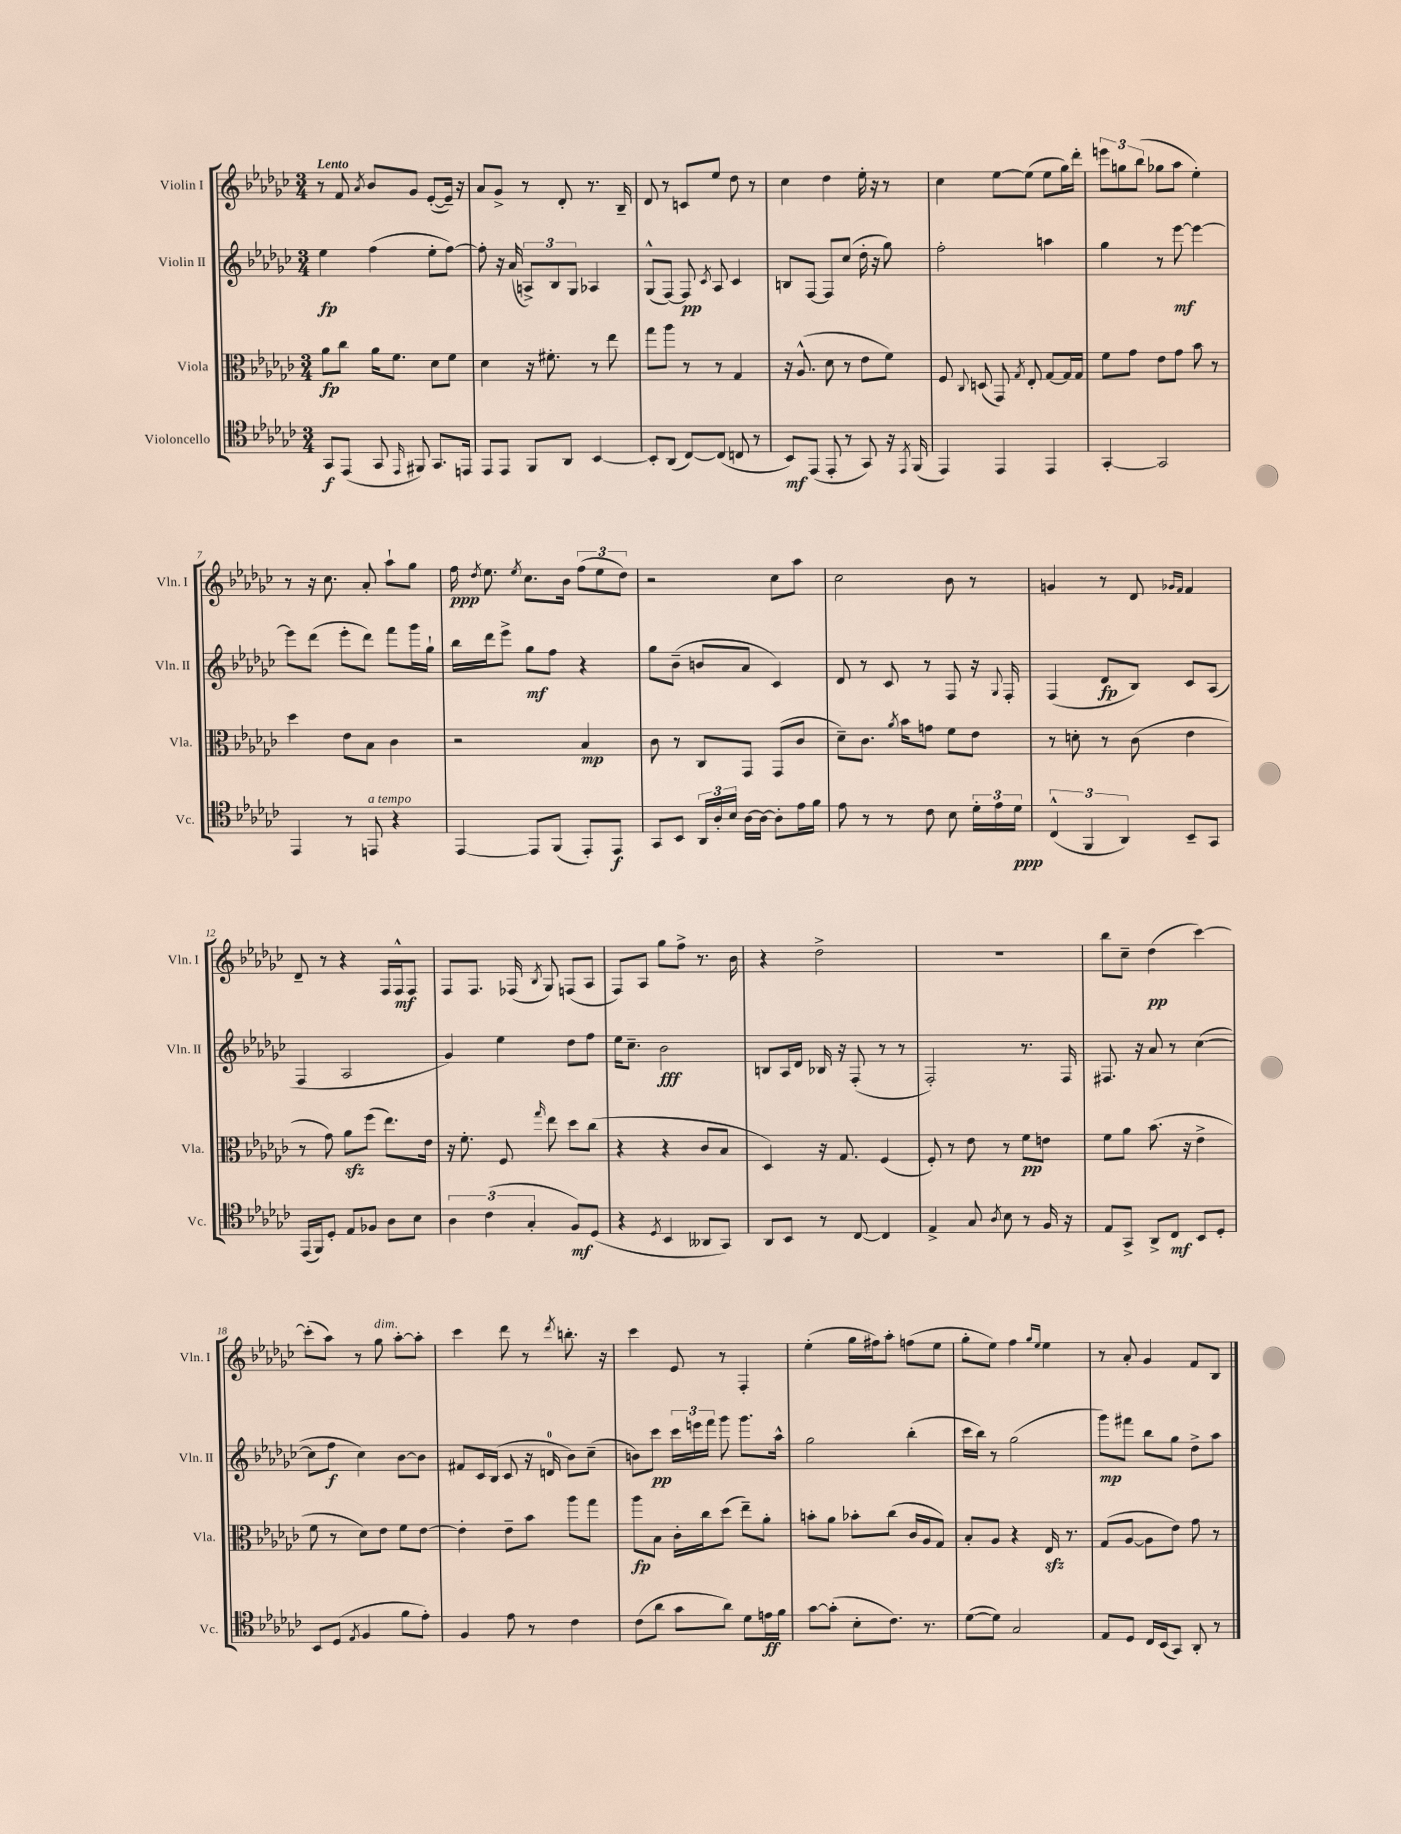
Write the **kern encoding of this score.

**kern	**dynam	**kern	**dynam	**kern	**dynam	**kern	**dynam
*part4	*part4	*part3	*part3	*part2	*part2	*part1	*part1
*staff4	*staff4	*staff3	*staff3	*staff2	*staff2	*staff1	*staff1
*I"Violoncello	*	*I"Viola	*	*I"Violin II	*	*I"Violin I	*
*I'Vc.	*	*I'Vla.	*	*I'Vln. II	*	*I'Vln. I	*
*clefC4	*	*clefC3	*	*clefG2	*	*clefG2	*
*k[b-e-a-d-g-c-]	*	*k[b-e-a-d-g-c-]	*	*k[b-e-a-d-g-c-]	*	*k[b-e-a-d-g-c-]	*
*M3/4	*	*M3/4	*	*M3/4	*	*M3/4	*
=1	=1	=1	=1	=1	=1	=1	=1
!	!	!	!	!	!	!LO:TX:a:B:t=Lento	!
8GG-/L	f	8a-\L	fp	4ee-\	fp	8r	.
(8EE-/J	.	8cc-\J	.	.	.	8f/	.
.	.	.	.	.	.	8qa-/	.
8GG-/	.	16a-\KL	.	(4ff\	.	8b-/L	.
.	.	8.f\J	.	.	.	.	.
16qqEE-/	.	.	.	.	.	.	.
8FF#X/)	.	.	.	.	.	8g-/J	.
8.GG-/L	.	8d-\L	.	8ee-'\L	.	([8e-'/L	.
.	.	8f\J	.	[8ff\J)	.	16e-~/Jk])	.
16EEn/Jk	.	.	.	.	.	16r	.
=2	=2	=2	=2	=2	=2	=2	=2
8EE-/L	.	4d-\	.	8ff'\]	.	8a-/L	.
8EE-/J	.	.	.	16r	.	8g-^/J	.
.	.	.	.	(16a-/	.	.	.
8FF/L	.	16r	.	12An^/L)	.	8r	.
.	.	8.f#X'\	.	.	.	.	.
.	.	.	.	12B-/	.	.	.
8AA-/J	.	.	.	.	.	8d-'/	.
.	.	.	.	12G-/J	.	.	.
[4BB-/	.	8r	.	4A-X/	.	8.r	.
.	.	8ee-\	.	.	.	.	.
.	.	.	.	.	.	16B-~/	.
=3	=3	=3	=3	=3	=3	=3	=3
8BB-'/L]	.	8gg-\L	.	(8G-^^/L	.	8d-/	.
(8AA-/J	.	8aa-\J	.	[8F/J)	.	8r	.
[8C-/L)	.	8r	.	8F/]	pp	8cn/L	.
.	.	.	.	8qc-/	.	.	.
(8C-/J]	.	8r	.	8A-/	.	8ee-/J	.
8Cn/	.	4G-/	.	4c-/	.	8dd-\	.
8r	.	.	.	.	.	8r	.
=4	=4	=4	=4	=4	=4	=4	=4
8BB-/L)	mf	16r	.	8Bn/L	.	4cc-\	.
.	.	(8.A-^^/	.	.	.	.	.
(8EE-/J	.	.	.	[8F/J	.	.	.
8EE-'/	.	8d-\	.	8F/L]	.	4dd-\	.
8r	.	8r	.	(8cc-/J	.	.	.
8GG-/)	.	8e-\L	.	16dd-'\	.	16ee-'\	.
.	.	.	.	16r	.	16r	.
16r	.	8f\J)	.	8gg-\)	.	8r	.
8qEE-/	.	.	.	.	.	.	.
(16FF/	.	.	.	.	.	.	.
=5	=5	=5	=5	=5	=5	=5	=5
4EE-/)	.	8F/	.	2ff'\	.	4cc-\	.
.	.	8qqC-/	.	.	.	.	.
.	.	(8Dn/	.	.	.	.	.
4EE-/	.	8GG-/)	.	.	.	[8ee-\L	.
.	.	8qG-/	.	.	.	.	.
.	.	8E-'/	.	.	.	(8ee-\J]	.
4EE-/	.	[8G-/L	.	4aan\	.	8ee-\L	.
.	.	16G-/L]	.	.	.	16gg-\L)	.
.	.	16G-/JJ	.	.	.	16ddd-'\JJ	.
=6	=6	=6	=6	=6	=6	=6	=6
[4GG-'/	.	8f\L	.	4gg-\	.	12eeen\L	.
.	.	.	.	.	.	12ggn\	.
.	.	8g-\J	.	.	.	.	.
.	.	.	.	.	.	(12bb-\J	.
2GG-/]	.	8e-\L	.	8r	.	8gg-X\L	.
.	.	8g-\J	.	[8eee-\	mf	8aa-\J	.
.	.	8b-\	.	4eee-\_	.	4ee-'\)	.
.	.	8r	.	.	.	.	.
!!LO:LB:g=z
=7	=7	=7	=7	=7	=7	=7	=7
4EE-/	.	4dd-\	.	8eee-\L]	.	8r	.
.	.	.	.	(8ddd-\J	.	16r	.
.	.	.	.	.	.	8.cc-\	.
8r	.	8e-\L	.	8eee-'\L	.	.	.
!LO:TX:a:i:t=a tempo	!	!	!	!	!	!	!
8EEn/	.	8B-\J	.	8ddd-\J)	.	8a-'/	.
4r	.	4c-\	.	8fff\L	.	8aa-`\L	.
.	.	.	.	16ggg-\L	.	8gg-\J	.
.	.	.	.	16gg-`\JJ	.	.	.
=8	=8	=8	=8	=8	=8	=8	=8
[4EE-/	.	2r	.	16bb-\LL	.	16ff\	ppp
.	.	.	.	.	.	8qdd-/	.
.	.	.	.	16ddd-\J	.	8.ee-\	.
.	.	.	.	8eee-^\J	.	.	.
.	.	.	.	.	.	8qee-/	.
8EE-/L]	.	.	.	8gg-\L	mf	8.cc-\L	.
(8FF/J	.	.	.	8ff\J	.	.	.
.	.	.	.	.	.	16b-\Jk	.
8EE-'/L)	.	4B-/	mp	4r	.	(12ff\L	.
.	.	.	.	.	.	12ee-\	.
8EE-/J	f	.	.	.	.	.	.
.	.	.	.	.	.	12dd-\J)	.
=9	=9	=9	=9	=9	=9	=9	=9
8GG-/L	.	8c-\	.	8gg-\L	.	2r	.
8BB-/J	.	8r	.	(8b-~\J	.	.	.
24AA-/LL	.	8C-/L	.	8bn/L	.	.	.
24A-'/	.	.	.	.	.	.	.
24B-/JJ	.	.	.	.	.	.	.
[16A-\LL	.	8GG-/J	.	8a-/J	.	.	.
16A-\JJ_	.	.	.	.	.	.	.
8A-'\L]	.	(8GG-/L	.	4c-/)	.	8cc-\L	.
16e-\L	.	8c-/J	.	.	.	8aa-\J	.
16f\JJ	.	.	.	.	.	.	.
=10	=10	=10	=10	=10	=10	=10	=10
8e-\	.	8d-~\L)	.	8d-/	.	2cc-\	.
8r	.	8.c-\J	.	8r	.	.	.
8r	.	.	.	8c-/	.	.	.
.	.	8qa-/	.	.	.	.	.
.	.	16b-\KL	.	.	.	.	.
8c-\	.	8gn\J	.	8r	.	.	.
8B-\	.	8f\L	.	8F/	.	8b-\	.
24d-'\LL	.	8e-\J	.	16r	.	8r	.
24e-\	.	.	.	.	.	.	.
.	.	.	.	8qqG-/	.	.	.
.	.	.	.	16F'/	.	.	.
24d-\JJ	ppp	.	.	.	.	.	.
=11	=11	=11	=11	=11	=11	=11	=11
(6C-^^/	.	8r	.	(4F/	.	4gn/	.
.	.	8dn'\	.	.	.	.	.
6FF/	.	.	.	.	.	.	.
.	.	8r	.	8d-/L	fp	8r	.
6AA-/)	.	.	.	.	.	.	.
.	.	(8c-\	.	8B-/J)	.	8d-/	.
.	.	.	.	.	.	16qqg-X/LL	.
.	.	.	.	.	.	16qqf/JJ	.
8BB-~/L	.	4e-\	.	8c-/L	.	4f/	.
8GG-/J	.	.	.	(8A-/J	.	.	.
!!LO:LB:g=z
=12	=12	=12	=12	=12	=12	=12	=12
(16EE-/LL	.	8r	.	4F/	.	8d-~/	.
16FF/J)	.	.	.	.	.	.	.
8D-'/J	.	8g-\)	.	.	.	8r	.
8E-/L	.	8a-zz\L	.	2A-/	.	4r	.
8F-X/J	.	(8ff\J	.	.	.	.	.
8A-\L	.	8.ee-\L)	.	.	.	16F/LL	.
.	.	.	.	.	.	16F^^/J	mf
8B-\J	.	.	.	.	.	8F/J	.
.	.	16e-\Jk	.	.	.	.	.
=13	=13	=13	=13	=13	=13	=13	=13
6A-\	.	16r	.	4g-/)	.	8F/L	.
.	.	8.f'\	.	.	.	.	.
.	.	.	.	.	.	8.F/J	.
(6c-\	.	.	.	.	.	.	.
.	.	8F/	.	4ee-\	.	.	.
.	.	.	.	.	.	(16F-X/	.
6G-'/	.	.	.	.	.	.	.
.	.	16qqgg-/	.	.	.	8qB-/	.
.	.	8ee-\	.	.	.	8G-/)	.
8F/L)	mf	8dd-\L	.	8dd-\L	.	(8Fn/L	.
(8D-/J	.	(8cc-\J	.	8ff\J	.	8A-/J	.
=14	=14	=14	=14	=14	=14	=14	=14
4r	.	4r	.	16ee-\KL	.	8F/L)	.
.	.	.	.	8.cc-~\J	.	.	.
.	.	.	.	.	.	8A-/J	.
8qD-/	.	.	.	.	.	.	.
4BB-/	.	4r	.	2b-\	fff	8gg-\L	.
.	.	.	.	.	.	8ff^\J	.
8AA--X/L	.	8c-/L	.	.	.	8.r	.
8GG-/J)	.	8B-/J	.	.	.	.	.
.	.	.	.	.	.	16b-\	.
=15	=15	=15	=15	=15	=15	=15	=15
8AA-/L	.	4D-/)	.	8Bn/L	.	4r	.
8BB-/J	.	.	.	16A-/L	.	.	.
.	.	.	.	16d-/JJ	.	.	.
8r	.	16r	.	16B-X/	.	2dd-^\	.
.	.	8.G-/	.	16r	.	.	.
[8C-/	.	.	.	(8F'/	.	.	.
4C-/]	.	(4F/	.	8r	.	.	.
.	.	.	.	8r	.	.	.
=16	=16	=16	=16	=16	=16	=16	=16
4E-^/	.	8F'/)	.	2F'/)	.	2.r	.
.	.	8r	.	.	.	.	.
8G-/	.	8e-\	.	.	.	.	.
8qA-/	.	.	.	.	.	.	.
8B-\	.	8r	.	.	.	.	.
8r	.	8f\L	pp	8.r	.	.	.
16F/	.	8en\J	.	.	.	.	.
16r	.	.	.	16F/	.	.	.
=17	=17	=17	=17	=17	=17	=17	=17
8E-/L	.	8f\L	.	8.F#X/	.	8bb-\L	.
8GG-^/J	.	8a-\J	.	.	.	8cc-~\J	.
.	.	.	.	16r	.	.	.
8AA-^/L	.	(8.b-\	.	8a-/	.	(4dd-\	pp
8C-/J	mf	.	.	8r	.	.	.
.	.	16r	.	.	.	.	.
8BB-/L	.	4e-^\	.	([4cc-\	.	[4ccc-\)	.
8D-'/J	.	.	.	.	.	.	.
!!LO:LB:g=z
=18	=18	=18	=18	=18	=18	=18	=18
8BB-/L	.	8f\	.	8cc-\L]	.	(8ccc-'\L]	.
(8D-/J	.	8r	.	8ff\J	f	8aa-\J)	.
8qE-/	.	.	.	.	.	.	.
4F/	.	8d-\L)	.	4cc-\)	.	8r	.
!	!	!	!	!	!	!LO:TX:a:i:t=dim.	!
.	.	8e-\J	.	.	.	8gg-\	.
8f\L	.	8f\L	.	[8b-\L	.	[8aa-'\L	.
8e-'\J)	.	[8e-\J	.	8b-\J]	.	8aa-'\J]	.
=19	=19	=19	=19	=19	=19	=19	=19
4F/	.	4e-'\]	.	8f#X/L	.	4ccc-\	.
.	.	.	.	16c-/L	.	.	.
.	.	.	.	(16B-/JJ	.	.	.
8e-\	.	8e-~\L	.	8c-/	.	8ddd-\	.
8r	.	8b-\J	.	16r	.	8r	.
.	.	.	.	16dn/	.	.	.
.	.	.	.	.	.	8qddd-/	.
4c-\	.	8aa-\L	.	8b-\L)	.	8.bbn'\	.
.	.	8gg-\J	.	(8cc-~\J	.	.	.
.	.	.	.	.	.	16r	.
=20	=20	=20	=20	=20	=20	=20	=20
(8c-\L	.	8aa-\L	fp	8bn\L)	.	4ccc-\	.
8a-\J	.	8B-\J	.	8ccc-\J	pp	.	.
8g-\L	.	16c-'\LL	.	24ccc-\LL	.	8e-/	.
.	.	.	.	24eeen\	.	.	.
.	.	16cc-\J	.	.	.	.	.
.	.	.	.	24fff\JJ	.	.	.
8a-\J)	.	(8dd-\J	.	8ggg-\	.	8r	.
8d-\L	.	8ee-~\L)	.	8.ggg-\L	.	4F'/	.
16en\L	ff	8a-'\J	.	.	.	.	.
16f\JJ	.	.	.	16aa-^^\Jk	.	.	.
=21	=21	=21	=21	=21	=21	=21	=21
[8g-\L	.	8bn'\L	.	2gg-\	.	(4ee-'\	.
(8g-'\J]	.	8a-\J	.	.	.	.	.
8B-'\L	.	8b-X'\L	.	.	.	16gg-\LL	.
.	.	.	.	.	.	16ff#X\J)	.
8.c-\J)	.	(8cc-\J	.	.	.	8aa-'\J	.
.	.	16c-/LL	.	(4bb-'\	.	(8ffn\L	.
8.r	.	16A-/J	.	.	.	.	.
.	.	8G-/J)	.	.	.	8ee-\J	.
=22	=22	=22	=22	=22	=22	=22	=22
([8d-\L	.	8B-'/L	.	16ccc-\LL	.	8gg-'\L	.
.	.	.	.	16bb-\JJ)	.	.	.
8d-\J])	.	8A-/J	.	8r	.	8ee-\J)	.
2G-/	.	4r	.	(2gg-\	.	4ff\	.
.	.	.	.	.	.	16qqgg-/LL	.
.	.	.	.	.	.	16qqee-/JJ	.
.	.	16E-zz/	.	.	.	4ee-\	.
.	.	8.r	.	.	.	.	.
=23	=23	=23	=23	=23	=23	=23	=23
8E-/L	.	(8G-/L	.	8ggg-\L)	mp	8r	.
8D-/J	.	[8A-/J	.	8fff#X\J	.	8a-'/	.
16C-/LL	.	8A-\L]	.	8bb-\L	.	4g-/	.
(16BB-/J	.	.	.	.	.	.	.
8GG-/J)	.	8e-\J)	.	8gg-\J	.	.	.
8AA-'/	.	8g-\	.	8dd-^\L	.	8f/L	.
8r	.	8r	.	8aa-\J	.	8B-/J	.
==	==	==	==	==	==	==	==
*-	*-	*-	*-	*-	*-	*-	*-
